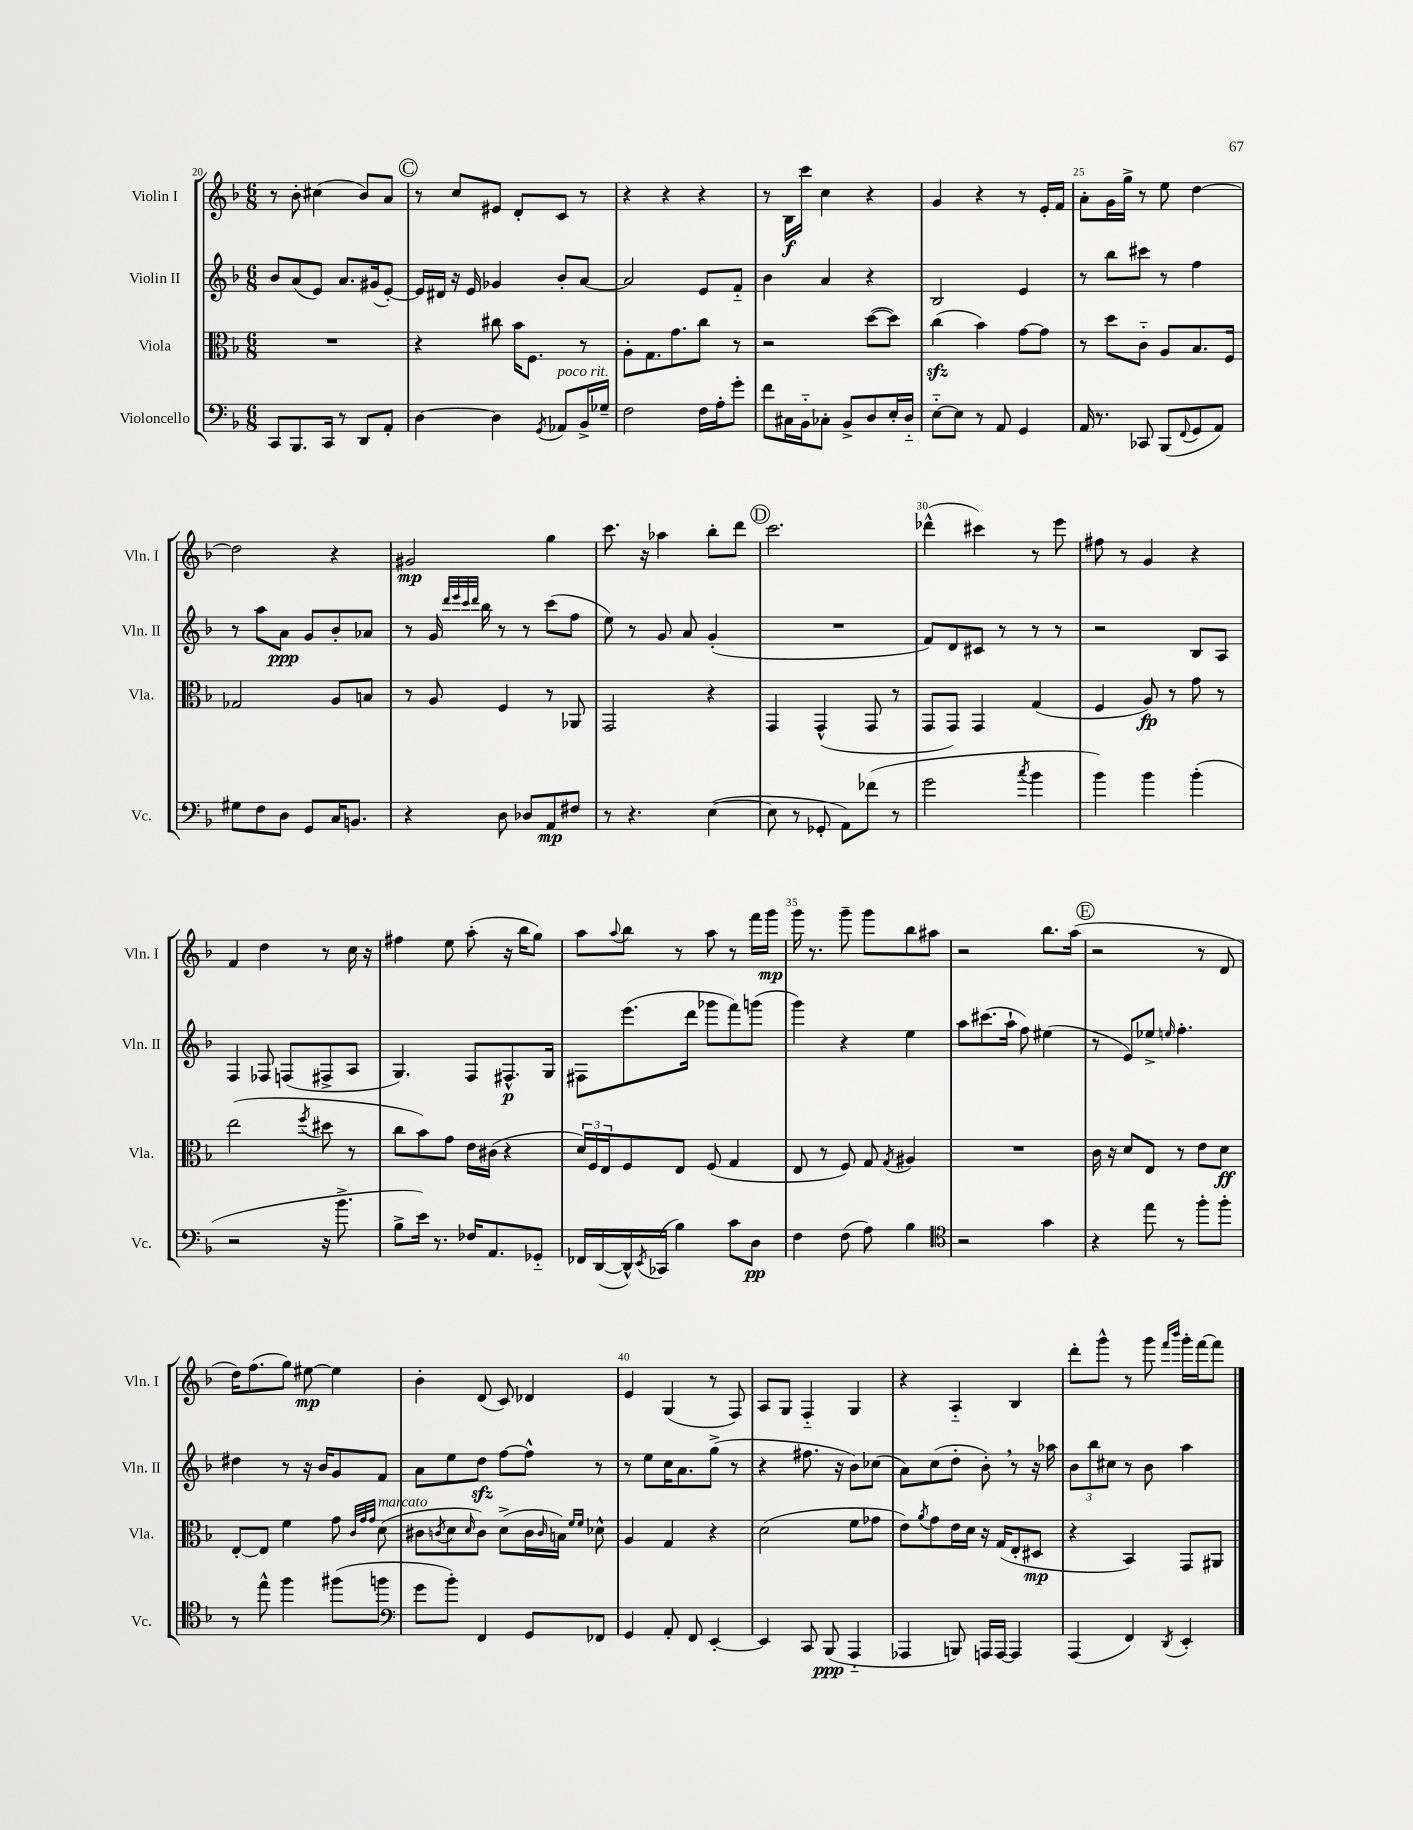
<<
\new StaffGroup <<
\new Staff = "s0" \with { instrumentName = "Violin I" shortInstrumentName = "Vln. I" } {
    \clef treble \key f \major \numericTimeSignature \time 6/8
    r8 bes'8-. cis''4( bes'8) a'8 |
    \mark \markup { \circle "C" } r8 c''8 eis'8 d'8-. c'8 r8 |
    r4 r4 r4 |
    r8 bes16\f c'''16 c''4 r4 |
    g'4 r4 r8 e'16-. f'16 |
    a'8-. g'16 g''16-> r8 e''8 d''4~ |
    d''2 r4 |
    gis'2\mp g''4 |
    c'''8. r16 aes''4 bes''8-. d'''8 |
    \mark \markup { \circle "D" } c'''2. |
    des'''4-^( cis'''4) r8 e'''8 |
    fis''8 r8 g'4 r4 |
    f'4 d''4 r8 c''16 r16 |
    fis''4 e''8 a''8-.( r16 bes''16 g''8) |
    a''8 \appoggiatura { a''8 } bes''8 r8 a''8 r8 f'''16 g'''16\mp |
    g'''16 r8. g'''8-- g'''8 bes''8 ais''8 |
    r2 bes''8. a''16( |
    \mark \markup { \circle "E" } r2 r8 d'8 |
    d''16) f''8.( g''8) eis''8~\mp eis''4 |
    bes'4-. d'8( c'8) des'4 |
    e'4 g4( r8 f8) |
    a8 g8 f4-_ g4 |
    r4 a4-_ bes4 |
    d'''8-. g'''8-^ r8 g'''8 \grace { f'''16 bes'''16 } g'''16-. f'''16~ f'''8 \bar "|." |
}
\new Staff = "s1" \with { instrumentName = "Violin II" shortInstrumentName = "Vln. II" } {
    \clef treble \key f \major \numericTimeSignature \time 6/8
    bes'8 a'8( e'8) a'8. gis'16( e'8~-.) |
    \mark \markup { \circle "C" } e'16 dis'16 r16 e'16 ges'4 bes'8-. a'8~ |
    a'2 e'8 f'8-_ |
    bes'4 a'4 r4 |
    bes2 e'4 |
    r8 bes''8 cis'''8 r8 f''4 |
    r8 a''8 a'8\ppp g'8 bes'8-. aes'8 |
    r8 g'16 \grace { d'''32 e'''32 c'''32 d'''32 } bes''16 r8 r8 c'''8( f''8 |
    e''8) r8 g'8 a'8 g'4-.( |
    \mark \markup { \circle "D" } R2. |
    f'8) d'8 cis'8 r8 r8 r8 |
    r2 bes8 a8 |
    f4 fes8 f8( fis8-> a8 |
    g4.) f8 fis8.-^\p g16 |
    fis8 e'''8.( d'''16 ges'''8 f'''8) g'''8( |
    g'''4) r4 e''4 |
    a''8 cis'''8.( a''16-! f''8) eis''4( |
    \mark \markup { \circle "E" } r8 e'8) ees''8-> \grace { e''16 } f''4.-. |
    dis''4 r8 r16 bes'16 g'8 f'8 |
    a'8 e''8 d''8\sfz f''8~ f''8-^ r8 |
    r8 e''8 c''16 a'8. g''8->( r8 |
    r4 fis''8. r16 bes'8) ces''8( |
    a'8) c''8( d''8-. bes'8-.) \breathe r8 r16 aes''16 |
    \tuplet 3/2 { bes'8 bes''8 cis''8 } r8 bes'8 a''4 \bar "|." |
}
\new Staff = "s2" \with { instrumentName = "Viola" shortInstrumentName = "Vla." } {
    \clef alto \key f \major \numericTimeSignature \time 6/8
    R2. |
    \mark \markup { \circle "C" } r4 cis''8 bes'16 f8. r8 |
    a8-. g8. g'8. c''8 r8 |
    r2 d''8~( d''8) |
    c''4\sfz( bes'4) g'8~ g'8 |
    r8 d''8 c'8-_ a8 bes8. f16 |
    ges2 a8 b8 |
    r8 a8 f4 r8 aes,8 |
    g,2 r4 |
    \mark \markup { \circle "D" } g,4 g,4-^( g,8 r8 |
    g,8 g,8) g,4 g4( |
    f4 a8\fp) r8 g'8 r8 |
    e''2( \acciaccatura { f''8 } dis''8 r8 |
    c''8 bes'8) g'8 e'16 cis'16( r4 |
    \tuplet 3/2 { d'16) f16 e16 } f8 e8 f8( g4 |
    e8 r8 f8) g8 \acciaccatura { g8 } ais4 |
    R2. |
    \mark \markup { \circle "E" } c'16 r16 d'8 e8 r8 e'8 d'8\ff |
    e8~-. e8 f'4 g'8 \grace { c'32 g'32 g'32 } d'8^\markup { \italic "marcato" }( |
    cis'8 \acciaccatura { c'8 } d'8 \grace { d'16 } c'8) d'8->( c'16 \grace { c'16 } b16) \grace { f'16 f'16 } des'8-^ |
    a4 g4 r4 |
    d'2( f'8 ges'8 |
    e'8) \acciaccatura { a'8 } g'8 e'16 d'16 r16 g16( e8-. dis8\mp |
    r4 bes,4) g,8 ais,8 \bar "|." |
}
\new Staff = "s3" \with { instrumentName = "Violoncello" shortInstrumentName = "Vc." } {
    \clef bass \key f \major \numericTimeSignature \time 6/8
    c,8 bes,,8. c,16 r8 d,8 a,8-. |
    \mark \markup { \circle "C" } d4~ d4 \acciaccatura { g,8 } aes,8^\markup { \italic "poco rit." } bes,16-> ges16-- |
    f2 f16 a16-. g'8-. |
    f'8 cis16 bes,16-_ ces8-. bes,8-> d8 e16-. d16-_ |
    e8~-_ e8 r8 a,8 g,4 |
    a,16 r8. ces,8 bes,,8( \appoggiatura { f,8 } g,8 a,8) |
    gis8 f8 d8 g,8 c16 b,8. |
    r4 d8 des8 a,8\mp fis8 |
    r8 r4. e4~( |
    \mark \markup { \circle "D" } e8 r8 ges,8-. a,8) fes'8( r8 |
    g'2 \acciaccatura { c''8 } bes'4 |
    bes'4) bes'4 bes'4-.( |
    r2 r16 bes'8.-> |
    bes8-> e'16) r8. fes16 a,8. ges,8-_ |
    fes,16 d,16~( d,16-^) \acciaccatura { e,8 } ces,16( bes4) c'8 d8\pp |
    f4 f8( a8) bes4 |
    \clef tenor r2 g'4 |
    \mark \markup { \circle "E" } r4 e''8 r8 f''8-. f''8-. |
    r8 e''8-^ f''4 fis''8( f''8 |
    \clef bass g'8 bes'8-.) f,4 g,8 fes,8 |
    g,4 a,8-. f,8 e,4~-. |
    e,4 c,8 bes,,8\ppp( a,,4-_ |
    aes,,4 b,,8) a,,16 a,,16~ a,,4 |
    a,,4( f,4) \acciaccatura { d,8 } e,4-. \bar "|." |
}
>>
>>
\layout { \context { \Score currentBarNumber = #20 \override BarNumber.break-visibility = ##(#f #t #t) barNumberVisibility = #(every-nth-bar-number-visible 5) } }
